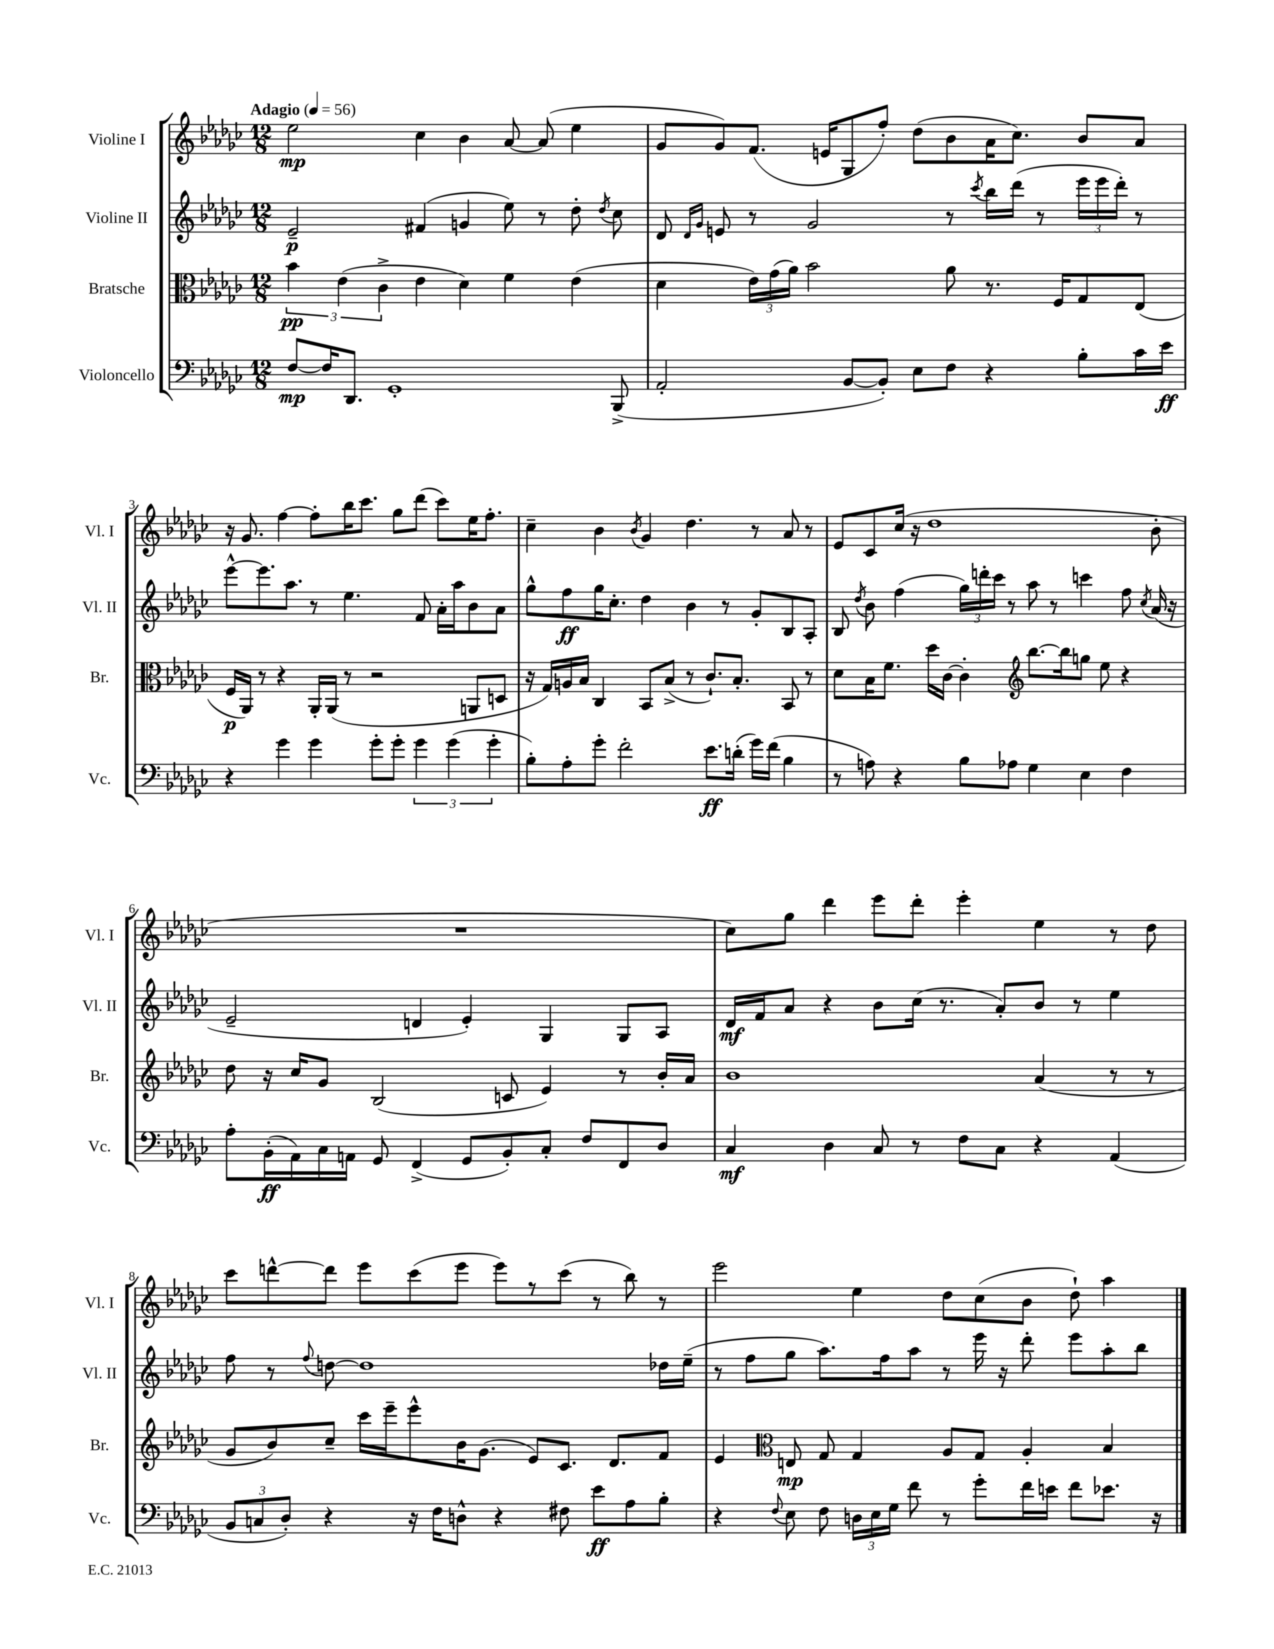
<<
\new StaffGroup <<
\new Staff = "s0" \with { instrumentName = "Violine I" shortInstrumentName = "Vl. I" } {
    \clef treble \key ges \major \numericTimeSignature \time 12/8 \tempo "Adagio" 4 = 56
    \autoBeamOff ees''2\mp ces''4 bes'4 aes'8~ aes'8( ees''4 |
    ges'8[ ges'8) f'8.]( e'16[ ges8 f''8]-.) des''8[( bes'8 aes'16 ces''8.]) bes'8[ aes'8] |
    r16 ges'8. f''4~ f''8[-. bes''16 ces'''8.] ges''8[ des'''8]( ces'''8[) ees''16 f''8.]-. |
    ces''4-- bes'4 \acciaccatura { bes'8 } ges'4 des''4. r8 aes'8 r8 |
    ees'8[ ces'8 ces''16]( r16 des''1 bes'8-. |
    R1. |
    ces''8[) ges''8] des'''4 ees'''8[ des'''8]-. ees'''4-. ees''4 r8 des''8 |
    ces'''8[ d'''8~-^ d'''8] ees'''8[ ces'''8( ees'''8] ees'''8[) r8 ces'''8]( r8 bes''8) r8 |
    ees'''2 ees''4 des''8[ ces''8( bes'8] des''8-!) aes''4 \bar "|." |
}
\new Staff = "s1" \with { instrumentName = "Violine II" shortInstrumentName = "Vl. II" } {
    \clef treble \key ges \major \numericTimeSignature \time 12/8
    \autoBeamOff ees'2--\p fis'4( g'4 ees''8) r8 des''8-. \acciaccatura { des''8 } ces''8 |
    des'8 \grace { des'16[ ges'16] } e'8 r8 ges'2 r8 \acciaccatura { ces'''8 } bes''16[ des'''16]( r8 \tuplet 3/2 { ees'''16[ ees'''16 des'''16]-.) } r8 |
    ees'''8[~-^ ees'''8. aes''8.] r8 ees''4. f'8 aes'16[-. aes''16 bes'8 aes'8] |
    ges''8[-^ f''8\ff ges''16 ces''8.]-. des''4 bes'4 r8 ges'8[-. bes8 aes8]-. |
    bes8 \acciaccatura { des''8 } bes'8 f''4( \tuplet 3/2 { ges''16[) d'''16-. ces'''16] } r8 aes''8 r8 c'''4 f''8 \acciaccatura { ces''8 } aes'16( r16 |
    ees'2-- d'4 ees'4-.) ges4 ges8[ aes8] |
    des'16[\mf f'16 aes'8] r4 bes'8[ ces''16]( r8. aes'8[-.) bes'8] r8 ees''4 |
    f''8 r8 \appoggiatura { f''8 } d''8~ d''1 des''16[ ees''16]--( |
    r8 f''8[ ges''8] aes''8.[) f''16 aes''8] r8 ees'''16 r16 des'''8-. ees'''8[ aes''8-. bes''8] \bar "|." |
}
\new Staff = "s2" \with { instrumentName = "Bratsche" shortInstrumentName = "Br." } {
    \clef alto \key ges \major \numericTimeSignature \time 12/8
    \autoBeamOff \tuplet 3/2 { bes'4\pp ees'4( ces'4-> } ees'4 des'4) f'4 ees'4( |
    des'4 \tuplet 3/2 { ees'16[) ges'16( aes'16]) } bes'2 aes'8 r8. f16[ ges8 ees8]( |
    f16[\p aes,16]) r8 r4 aes,16[-. aes,16]( r8 r2 a,8[ d8] |
    r16 ges16[) a16 bes16] ces4 bes,8[ bes8]->( r8 ces'8.[-!) bes8.]-. bes,8 r8 |
    des'8[ bes16 f'8.] des''16[ ces'16]~ ces'4-. \clef treble bes''8.[~ bes''16 g''8] ees''8 r4 |
    des''8 r16 ces''16[ ges'8] bes2( c'8 ees'4) r8 bes'16[-. aes'16] |
    bes'1 aes'4( r8 r8 |
    ges'8[ bes'8) ces''8]-- ces'''16[ ees'''16-- ees'''8-^ bes'16 ges'8.]( ees'8[) ces'8.] des'8.[ f'8] |
    ees'4 \clef alto e8\mp ges8 ges4 aes8[ ges8] aes4-. bes4 \bar "|." |
}
\new Staff = "s3" \with { instrumentName = "Violoncello" shortInstrumentName = "Vc." } {
    \clef bass \key ges \major \numericTimeSignature \time 12/8
    \autoBeamOff f8[~\mp f16 des,8.] ges,1-. bes,,8->( |
    aes,2-. bes,8[~ bes,8]-.) ees8[ f8] r4 bes8[-. ces'16 ees'16]\ff |
    r4 ges'4 ges'4 ges'8[-. ges'8]-. \tuplet 3/2 { ges'4 ges'4( ges'4-. } |
    bes8[-.) aes8-. ges'8]-. f'2-. ees'8.[\ff d'16]-.( ges'16[) f'16]( bes4 |
    r8 a8) r4 bes8[ aes8] ges4 ees4 f4 |
    aes8[-. bes,16-.\ff( aes,16) ces16 a,16] ges,8 f,4->( ges,8[ bes,8-.) ces8]-. f8[ f,8 des8] |
    ces4\mf des4 ces8 r8 f8[ ces8] r4 aes,4( |
    \tuplet 3/2 { bes,8[ c8 des8]-.) } r4 r16 f16[ d8]-^ r4 fis8 ees'8[\ff aes8 bes8]-. |
    r4 \appoggiatura { f8 } ees8 f8 \tuplet 3/2 { d16[ ees16 ges16] } f'8 r8 ges'8[-. f'16 e'16] f'8[ ees'8.] r16 \bar "|." |
}
>>
>>
